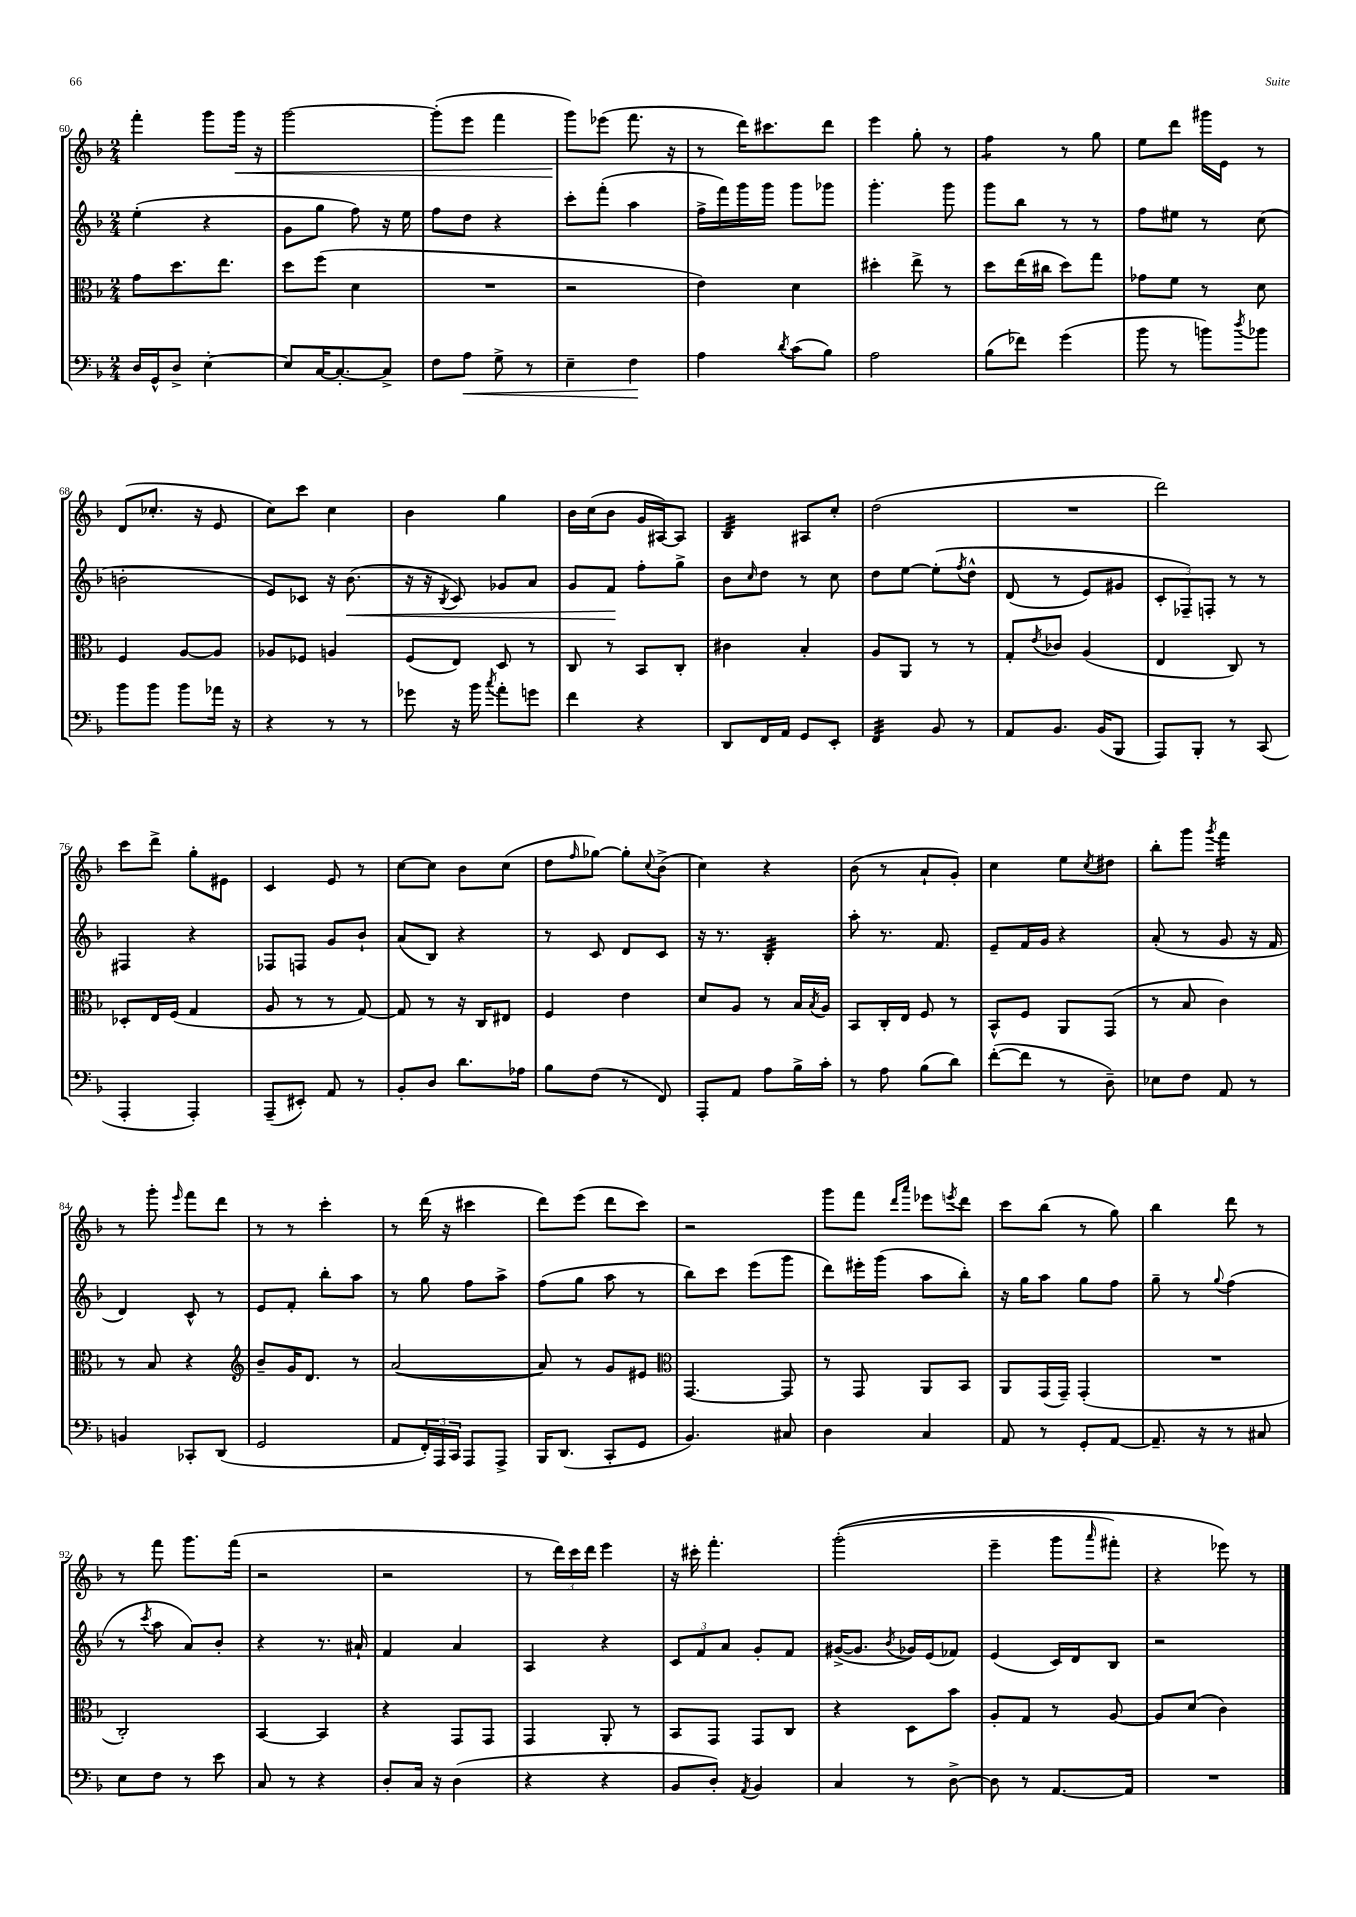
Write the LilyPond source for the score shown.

<<
\new StaffGroup <<
\new Staff = "s0" {
    \clef treble \key f \major \numericTimeSignature \time 2/4
    f'''4-. g'''8 g'''16\< r16 |
    g'''2~ |
    g'''8-.( e'''8 f'''4 |
    g'''8\!) ees'''8( f'''8. r16 |
    r8 d'''16) cis'''8. d'''8 |
    e'''4 g''8-. r8 |
    f''4:8 r8 g''8 |
    e''8 d'''8 gis'''16 e'16 r8 |
    d'8( ces''8.-. r16 e'8 |
    c''8) c'''8 c''4 |
    bes'4 g''4 |
    bes'16 c''16( bes'8 g'16 ais16~) ais8 |
    bes4:32 ais8 c''8-. |
    d''2( |
    R2 |
    d'''2) |
    c'''8 d'''8-> g''8-. eis'8 |
    c'4 e'8 r8 |
    c''8~ c''8 bes'8 c''8( |
    d''8 \grace { f''16 } ges''8~) ges''8-. \appoggiatura { c''8 } bes'8->( |
    c''4) r4 |
    bes'8( r8 a'8-! g'8-.) |
    c''4 e''8 \acciaccatura { c''8 } dis''8 |
    bes''8-. g'''8 \acciaccatura { g'''8 } f'''4:16 |
    r8 g'''8-. \grace { e'''16 } f'''8 d'''8 |
    r8 r8 c'''4-. |
    r8 d'''16( r16 cis'''4 |
    d'''8) e'''8( d'''8 c'''8) |
    r2 |
    g'''8 f'''8 \grace { d'''16 a'''16 } ees'''8 \acciaccatura { e'''8 } d'''8 |
    c'''8 bes''8( r8 g''8) |
    bes''4 d'''8 r8 |
    r8 f'''8 g'''8. f'''16( |
    r2 |
    r2 |
    r8 \tuplet 3/2 { d'''16) c'''16 d'''16 } e'''4 |
    r16 cis'''16-. f'''4.-. |
    g'''2-.(\( |
    e'''4-- g'''8 \grace { a'''16 } fis'''8-.) |
    r4 ees'''8\) r8 \bar "|." |
}
\new Staff = "s1" {
    \clef treble \key f \major \numericTimeSignature \time 2/4
    e''4-.( r4 |
    g'8 g''8 f''8) r16 e''16 |
    f''8 d''8 r4 |
    c'''8-. f'''8-.( a''4 |
    f''16-> f'''16) g'''16 g'''16 g'''8 ges'''8 |
    g'''4.-. g'''8 |
    g'''8 bes''8 r8 r8 |
    f''8 eis''8 r8 c''8( |
    b'2-. |
    e'8) ces'8 r16 bes'8.\<( |
    r16 r16 \acciaccatura { bes8 } c'8) ges'8 a'8 |
    g'8 f'8\! f''8-. g''8-> |
    bes'8 \grace { c''16 } d''8 r8 c''8 |
    d''8 e''8~ e''8-.\( \acciaccatura { f''8 } d''8-^ |
    d'8( r8 e'8) gis'8 |
    \tuplet 3/2 { c'8-. fes8--\) f8-. } r8 r8 |
    fis4 r4 |
    fes8 f8 g'8 bes'8-! |
    a'8( bes8) r4 |
    r8 c'8 d'8 c'8 |
    r16 r8. bes4:32-. |
    a''8-. r8. f'8. |
    e'8-- f'16 g'16 r4 |
    a'8-.( r8 g'8 r16 f'16 |
    d'4) c'8-^ r8 |
    e'8 f'8-. bes''8-. a''8 |
    r8 g''8 f''8 a''8-> |
    f''8( g''8 a''8 r8 |
    bes''8) c'''8 e'''8( g'''8 |
    d'''8) eis'''16-. g'''16( a''8 bes''8-.) |
    r16 g''16 a''8 g''8 f''8 |
    g''8-- r8 \appoggiatura { g''8 } f''4( |
    r8 \acciaccatura { c'''8 } a''8 a'8) bes'8-. |
    r4 r8. ais'16-! |
    f'4 a'4 |
    a4 r4 |
    \tuplet 3/2 { c'8 f'8 a'8 } g'8-. f'8 |
    gis'16~->( gis'8. \acciaccatura { bes'8 } ges'16) e'16( fes'8) |
    e'4( c'16) d'16 bes8 |
    r2 \bar "|." |
}
\new Staff = "s2" {
    \clef alto \key f \major \numericTimeSignature \time 2/4
    g'8 d''8. e''8. |
    d''8 f''8( d'4 |
    R2 |
    r2 |
    e'4) d'4 |
    dis''4-. e''8-> r8 |
    d''8 e''16( cis''16 d''8) g''8 |
    ges'8 f'8 r8 d'8 |
    f4 a8~ a8 |
    aes8 fes8 a4 |
    f8( e8) d8 r8 |
    c8 r8 bes,8 c8-. |
    cis'4 bes4-. |
    a8 a,8 r8 r8 |
    g8-. \acciaccatura { e'8 } ces'8 a4( |
    e4 c8) r8 |
    des8-. e16 f16( g4 |
    a8 r8 r8 g8~) |
    g8 r8 r16 c16 eis8 |
    f4 e'4 |
    d'8 a8 r8 bes16 \acciaccatura { bes8 } a16 |
    bes,8 c16-. e16 f8 r8 |
    bes,8-^ f8 a,8 g,8( |
    r8 bes8 c'4) |
    r8 bes8 r4 |
    \clef treble bes'8-- g'16 d'8. r8 |
    a'2~( |
    a'8) r8 g'8 eis'8 |
    \clef alto g,4.~ g,8 |
    r8 g,8 a,8 bes,8 |
    a,8 g,16( g,16--) g,4-.( |
    R2 |
    c2-.) |
    bes,4~ bes,4 |
    r4 g,8 g,8 |
    g,4 a,8-. r8 |
    bes,8 g,8 g,8 c8 |
    r4 d8 bes'8 |
    a8-. g8 r8 a8~ |
    a8 d'8( c'4) \bar "|." |
}
\new Staff = "s3" {
    \clef bass \key f \major \numericTimeSignature \time 2/4
    d16 g,16-^ d8-> e4~-. |
    e8 c16~ c8.~-. c8-> |
    f8 a8\< g8-> r8 |
    e4-- f4\! |
    a4 \acciaccatura { d'8 } c'8( bes8) |
    a2 |
    bes8( fes'8) g'4( |
    bes'8 r8 b'8) \acciaccatura { d''8 } bes'8 |
    bes'8 bes'8 bes'8 aes'16 r16 |
    r4 r8 r8 |
    ges'8 r16 bes'16 \acciaccatura { c''8 } a'8-. g'8 |
    f'4 r4 |
    d,8 f,16 a,16 g,8 e,8-. |
    f,4:32 bes,8 r8 |
    a,8 bes,8. bes,16( bes,,8 |
    a,,8) bes,,8-. r8 c,8( |
    a,,4-. a,,4-.) |
    a,,8--( eis,8-.) a,8 r8 |
    bes,8-. d8 d'8. aes16 |
    bes8 f8( r8 f,8) |
    a,,8-. a,8 a8 bes16-> c'16-. |
    r8 a8 bes8( d'8) |
    f'8~-.( f'8 r8 d8--) |
    ees8 f8 a,8 r8 |
    b,4 ces,8-. d,8( |
    g,2 |
    a,8 \tuplet 3/2 { f,16-.) a,,16 c,16 } a,,8 a,,8-> |
    bes,,16 d,8.( c,8-. g,8 |
    bes,4.) cis8 |
    d4 c4 |
    a,8 r8 g,8-. a,8~ |
    a,8.-- r16 r8 cis8 |
    e8 f8 r8 e'8 |
    c8 r8 r4 |
    d8-. c16 r16 d4( |
    r4 r4 |
    bes,8 d8-.) \acciaccatura { a,8 } bes,4 |
    c4 r8 d8~-> |
    d8 r8 a,8.~ a,16 |
    R2 \bar "|." |
}
>>
>>
\layout { \context { \Score currentBarNumber = #60 } }
